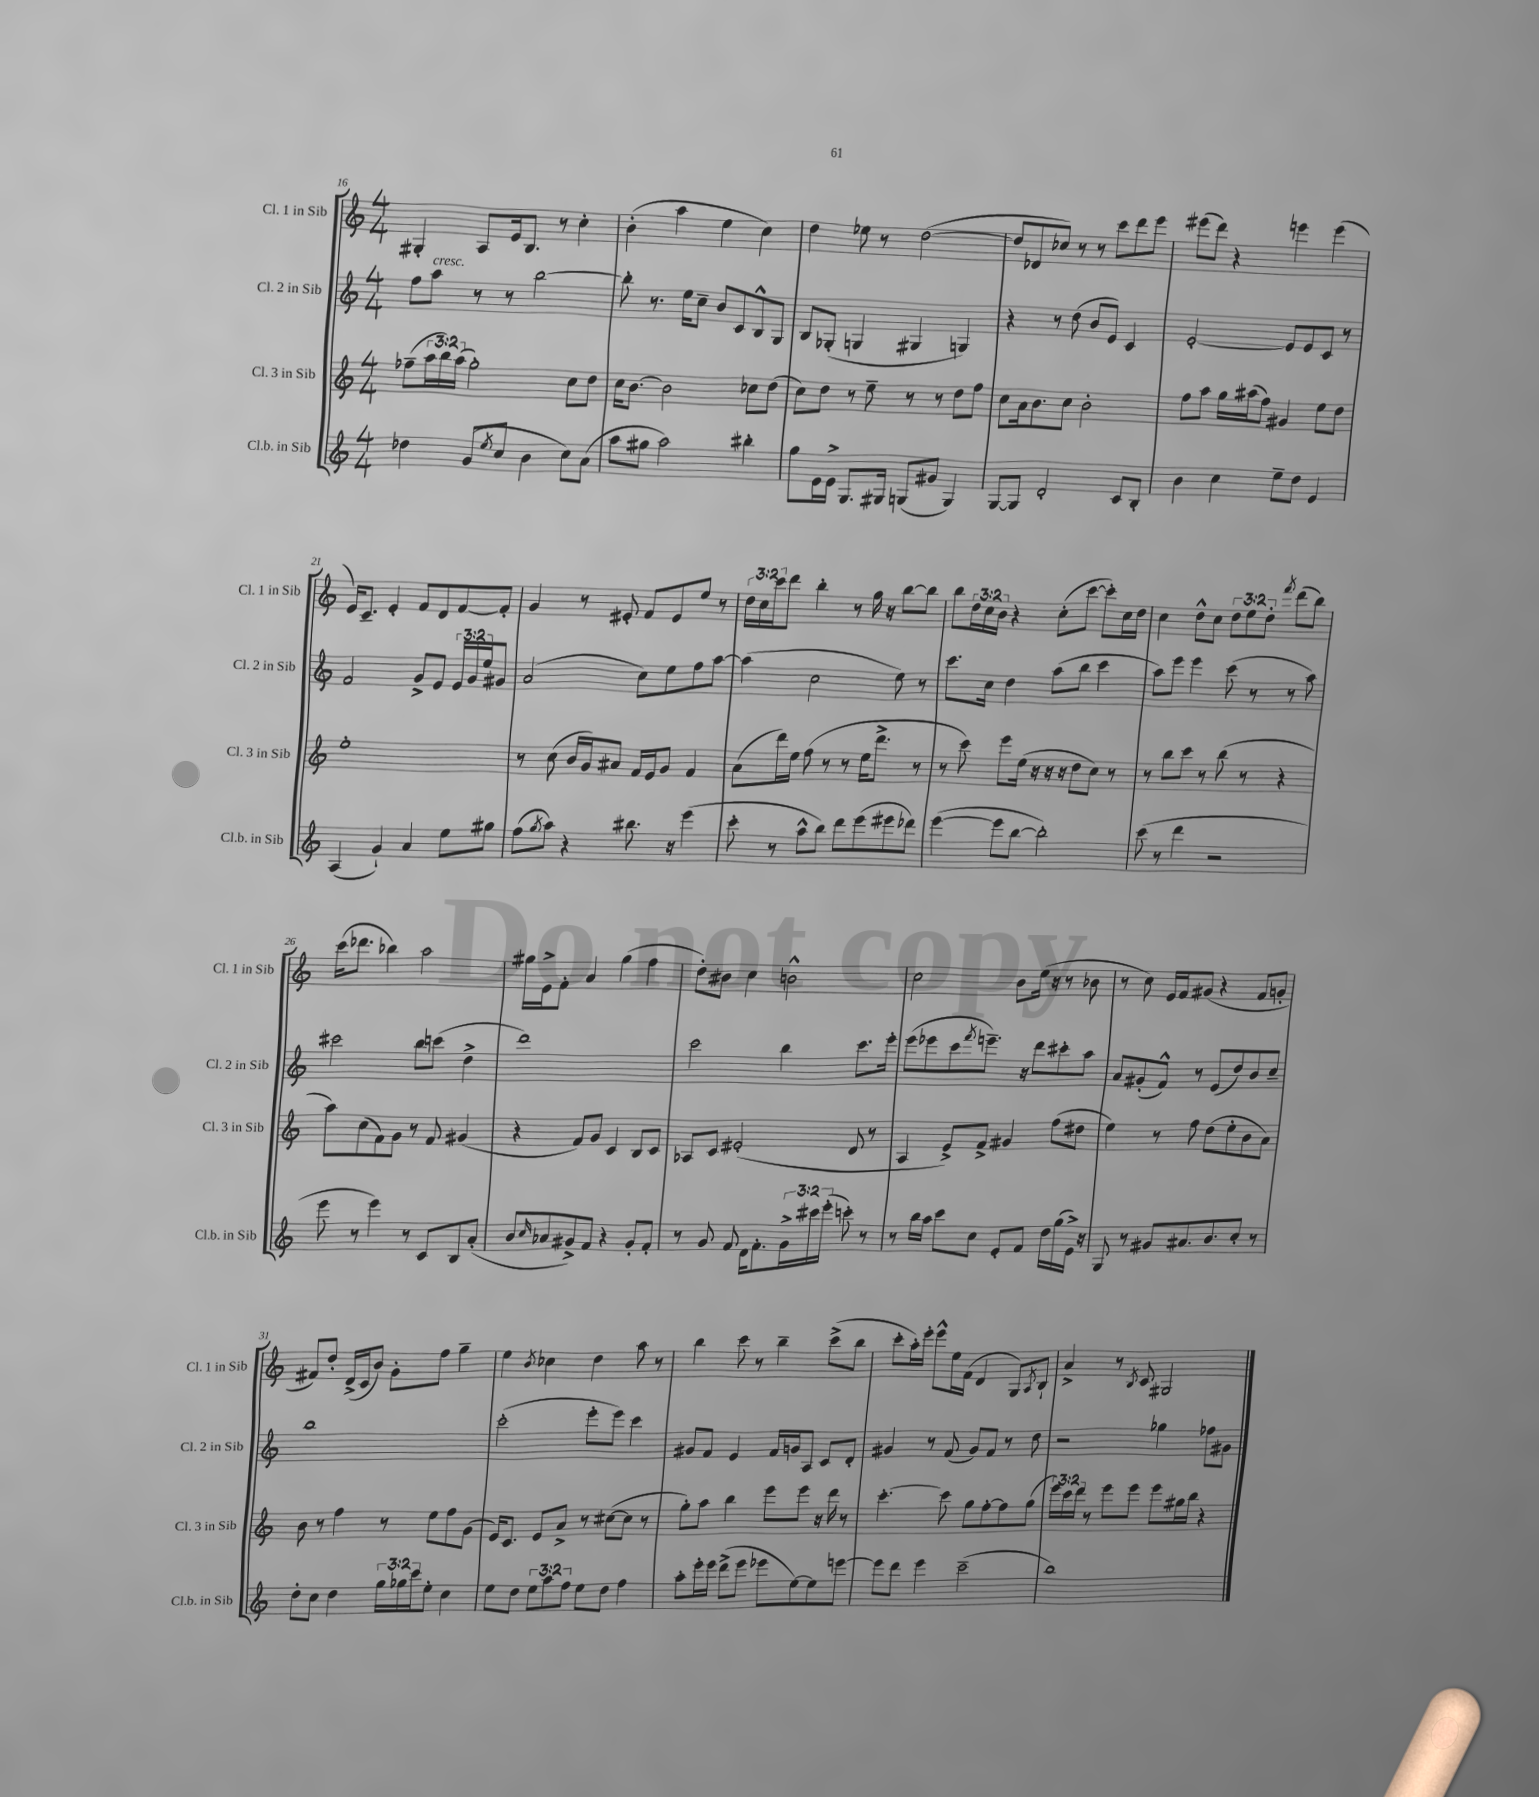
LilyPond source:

<<
\new StaffGroup <<
\new Staff = "s0" \with { instrumentName = "Cl. 1 in Sib" shortInstrumentName = "Cl. 1 in Sib" } {
    \clef treble \key c \major \numericTimeSignature \time 4/4 \override Staff.TupletNumber.text = #tuplet-number::calc-fraction-text
    gis4-. a8 e'16 b8. r8 c''4-. |
    b'4-.( a''4 e''4 c''4) |
    d''4 ees''8 r8 d''2~( |
    d''8 des'8 ces''8) r8 r8 c'''8 d'''8 e'''8 |
    eis'''8( d'''8) r4 e'''4 e'''4( |
    e'16) c'8.-- e'4-. f'8 d'8 f'8~ f'8-. |
    g'4 r8 eis'8-. f'8 eis'8 e''8 r8 |
    \tuplet 3/2 { d''16 c''16 c'''16 } d'''8 b''4-. r8 g''16 r16 b''8~ b''8 |
    b''8 \tuplet 3/2 { d''16 c''16 b'16 } r4 c''8-.( c'''8~ c'''8-.) c''16 d''16 |
    c''4 d''8-^ c''8 \tuplet 3/2 { d''8 e''8 d''8-. } \acciaccatura { f'''8 } d'''8( b''8) |
    c'''16( des'''8. bes''4) a''2 |
    gis''16 e'16-> f'8-. a'4 gis''4( f''4 |
    d''8-.) bis'8 c''4 b'2-^ |
    c''2 b'8 e''16( r16 r8 bes'8 |
    r8 c''8) e'16 f'16 gis'8( r4 f'8 g'8-. |
    fis'8) d''8-. d'16->( c'16 b'8) g'8-. f''8 g''4-- |
    e''4 \acciaccatura { b'8 } ces''4 d''4 a''8 r8 |
    b''4 c'''8 r8 b''4-- c'''8->( b''8 |
    c'''8-. a''16-.) e'''16-. e'''8-^ e''16 f'16( d'4 g8) \acciaccatura { a8 } b8-! |
    a'4-> r8 \acciaccatura { b8 } c'8 gis2 \bar "|." |
}
\new Staff = "s1" \with { instrumentName = "Cl. 2 in Sib" shortInstrumentName = "Cl. 2 in Sib" } {
    \clef treble \key c \major \numericTimeSignature \time 4/4 \override Staff.TupletNumber.text = #tuplet-number::calc-fraction-text
    f''8 a''8^\markup { \italic "cresc." } r8 r8 b''2~ |
    b''8-. r8. e''16 c''8-- b'8 c'8 b8-^ g8 |
    b8 ges8-.( g4 gis4 g4) |
    r4 r8 d''8( b'8 e'8) c'4 |
    e'2~-. e'8 e'8 c'8 r8 |
    f'2 g'8-> e'8 \tuplet 3/2 { e'16 g'16 e''16 } gis'8 |
    a'2( c''8) e''8 f''8 a''8~ |
    a''4( c''2 e''8) r8 |
    c'''8. c''16 d''4 a''8( b''8 c'''4 |
    a''8) e'''8 e'''4 c'''8( r8 r8 a''8) |
    cis'''2 b''8 c'''8( d''4-> |
    d'''1) |
    c'''2 b''4 c'''8. e'''16-. |
    e'''8( ees'''8 c'''8 \acciaccatura { f'''8 } e'''8.--) r16 d'''8 cis'''8-. a''8 |
    a'8 gis'8-.( f'8-^) r8 e'8( d''8) b'8 c''8-- |
    b''1 |
    c'''2-.( e'''8-. e'''8) c'''4 |
    gis'8 f'8 e'4 f'16 g'16 a8 c'8 d'8-. |
    gis'4 r8 f'8( gis'8) f'8 r8 d''8 |
    r2 ges''4 fes''8 gis'8 \bar "|." |
}
\new Staff = "s2" \with { instrumentName = "Cl. 3 in Sib" shortInstrumentName = "Cl. 3 in Sib" } {
    \clef treble \key c \major \numericTimeSignature \time 4/4 \override Staff.TupletNumber.text = #tuplet-number::calc-fraction-text
    fes''8--( \tuplet 3/2 { a''16 b''16) a''16( } g''2-.) c''8 d''8 |
    c''16 b'8.~ b'2 ces''8 d''8( |
    c''8) d''8 r8 e''8-- r8 r8 d''8 f''8 |
    c''8 a'16 b'8. c''8 b'2-. |
    f''8 a''8 g''16 ais''16( f''8) gis'4 e''8 d''8 |
    e''1-. |
    r8 c''8( b'16 g'16) ais'8 f'16 e'16 g'8 f'4 |
    a'8( d'''16) e''16 f''8( r8 r8 e''16 d'''8.-> r8 |
    r8 c'''8) e'''8 e''16( r16 r16 r16 d''8 c''8) r8 |
    r8 b''8 c'''8 r8 b''8( r8 r4 |
    a''8) c''8( f'8) g'8 r8 f'8 gis'4( |
    r4 f'8) g'8 c'4 b8 c'8 |
    aes8 c'8 eis'2-.( d'8 r8 |
    a4 e'8->) f'8-> gis'4 f''8( dis''8 |
    e''4) r8 f''8 d''8( e''8-. b'8 a'8) |
    b'8 r8 f''4 r8 e''8 f''8 g'8( |
    e'16) c'8. e'8 a'8-> r8 cis''8~( cis''8 r8 |
    g''8-.) a''8 b''4 e'''8 e'''8 r16 d'''16 r8 |
    c'''4.~-. c'''8 g''8 f''8~-. f''8 g''8( |
    \tuplet 3/2 { e'''16) c'''16 d'''16 } r8 e'''8 e'''8 e'''8 gis''16 b''16 r4 \bar "|." |
}
\new Staff = "s3" \with { instrumentName = "Cl.b. in Sib" shortInstrumentName = "Cl.b. in Sib" } {
    \clef treble \key c \major \numericTimeSignature \time 4/4 \override Staff.TupletNumber.text = #tuplet-number::calc-fraction-text
    des''4 g'8( \acciaccatura { e''8 } c''8 b'4 c''8) a'8( |
    a''8 gis''8 a''2) bis''4-. |
    g''8 e'16 e'16-> g8. gis16 g8( gis'8 g4) |
    g8~ g8 d'2-. c'8 b8-. |
    b'4 c''4 e''8-- d''8 e'4 |
    a4( g'4-!) a'4 e''8 gis''8 |
    f''8( \acciaccatura { g''8 } a''8) r4 bis''8. r16 e'''4( |
    c'''8-. r8 a''8-^ b''8) d'''8 e'''8( eis'''8 des'''8) |
    e'''4~( e'''8 b''8~ b''2-.) |
    c'''8( r8 d'''4 r2 |
    e'''8 r8 e'''4) r8 c'8 b8 a'8-.( |
    b'8 \grace { c''16 } aes'8 gis'8->) f'8 r4 gis'8-. f'8-. |
    r8 g'8 f'8 d'16 f'8.-. \tuplet 3/2 { g'16-> cis'''16 e'''16-.( } c'''8-.) r8 |
    r8 b''16 a''16 c'''8 c''8 e'8-. f'8 d''16 g''16( e'16->) r16 |
    g8 r8 gis'8 ais'8. b'8. c''8-. r8 |
    d''8-. c''8 d''4 \tuplet 3/2 { g''16 ges''16 c'''16 } e''8-. c''4 |
    e''8 d''8 \tuplet 3/2 { e''8 a''8 f''8 } e''8 d''8 f''4 |
    a''8-. e'''16-. e'''16 d'''8->( e'''8 ees'''8 e''8~) e''8 e'''8~ |
    e'''8 d'''8 e'''4 c'''2--( |
    b''1) \bar "|." |
}
>>
>>
\layout { \context { \Score currentBarNumber = #16 } }
